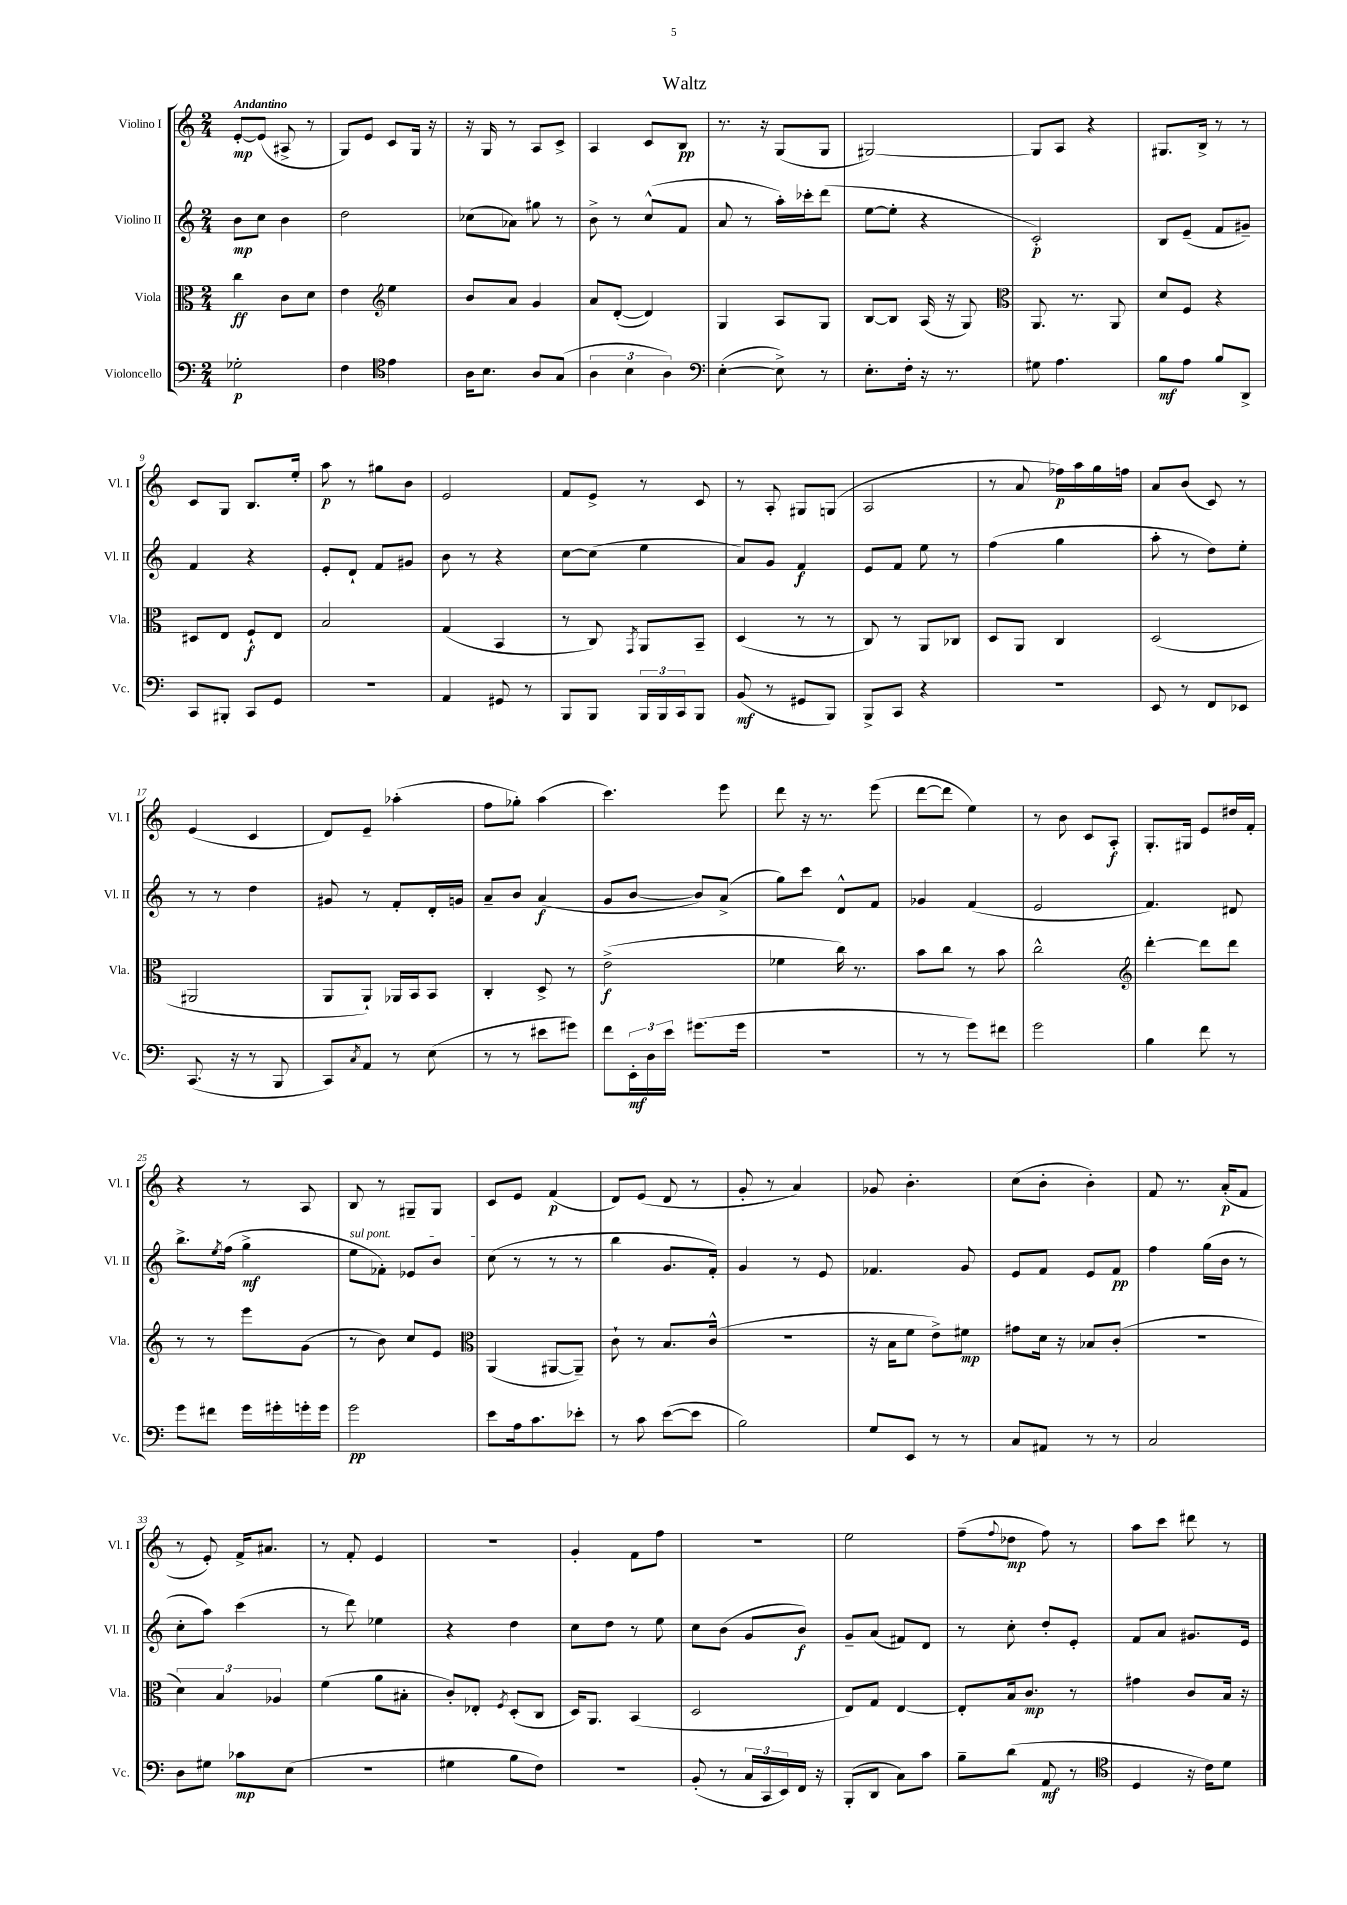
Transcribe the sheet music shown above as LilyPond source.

\header { title = "Waltz" }
<<
\new StaffGroup <<
\new Staff = "s0" \with { instrumentName = "Violino I" shortInstrumentName = "Vl. I" } {
    \clef treble \key c \major \numericTimeSignature \time 2/4 \tempo "Andantino"
    e'8~-.\mp e'8( ais8-> r8 |
    g8) e'8 c'8 g16 r16 |
    r16 g16 r8 a8 c'8-> |
    a4 c'8 b8\pp |
    r8. r16 g8( g8 |
    gis2~) |
    gis8 a8 r4 |
    gis8. b16-> r8 r8 |
    c'8 g8 b8. e''16-. |
    a''8\p r8 gis''8 b'8 |
    e'2 |
    f'8 e'8-> r8 c'8 |
    r8 a8-. gis8 g8( |
    a2 |
    r8 a'8 fes''16\p) a''16 g''16 f''16 |
    a'8 b'8( c'8) r8 |
    e'4( c'4 |
    d'8) e'8-- aes''4-.( |
    f''8 ges''8-.) a''4( |
    c'''4.) e'''8 |
    d'''8 r16 r8. e'''8( |
    d'''8~ d'''8 e''4) |
    r8 b'8 c'8 a8-.\f |
    g8.-. gis16 e'8 dis''16 f'16-. |
    r4 r8 a8 |
    b8 r8 gis8-- gis8 |
    c'8 e'8 f'4\p( |
    d'8) e'8( d'8 r8 |
    g'8-. r8 a'4) |
    ges'8 b'4.-. |
    c''8( b'8-. b'4-.) |
    f'8 r8. a'16-.\p( f'8 |
    r8 e'8-.) f'16-> ais'8. |
    r8 f'8-. e'4 |
    R2 |
    g'4-. f'8 f''8 |
    r2 |
    e''2 |
    f''8--( \appoggiatura { f''8 } des''8\mp f''8) r8 |
    a''8 c'''8 dis'''8 r8 \bar "|." |
}
\new Staff = "s1" \with { instrumentName = "Violino II" shortInstrumentName = "Vl. II" } {
    \clef treble \key c \major \numericTimeSignature \time 2/4
    b'8\mp c''8 b'4 |
    d''2 |
    ces''8( aes'8) gis''8 r8 |
    b'8-> r8 c''8-^( f'8 |
    a'8 r8 a''16-.) ces'''16-. d'''8( |
    e''8~ e''8-. r4 |
    c'2-.\p) |
    b8 e'8--( f'8 gis'8--) |
    f'4 r4 |
    e'8-. d'8-! f'8 gis'8 |
    b'8 r8 r4 |
    c''8~ c''8( e''4 |
    a'8) g'8 f'4\f |
    e'8 f'8 e''8 r8 |
    f''4( g''4 |
    a''8-. r8 d''8) e''8-. |
    r8 r8 d''4 |
    gis'8 r8 f'8-. d'16-. g'16 |
    a'8-- b'8 a'4\f( |
    g'8 b'8~ b'8) a'8->( |
    g''8) c'''8 d'8-^ f'8 |
    ges'4 f'4( |
    e'2 |
    f'4.) dis'8 |
    b''8.-> \acciaccatura { e''8 } f''16( g''4->\mf |
    \once \override TextSpanner.bound-details.left.text = \markup { \italic "sul pont." } e''8\startTextSpan fes'8-.) ees'8 b'8 |
    c''8\stopTextSpan( r8 r8 r8 |
    b''4 g'8. f'16-.) |
    g'4 r8 e'8 |
    fes'4. g'8 |
    e'8 f'8 e'8 f'8\pp |
    f''4 g''16( b'16 r8 |
    c''8-. a''8) c'''4( |
    r8 d'''8) ees''4 |
    r4 d''4 |
    c''8 d''8 r8 e''8 |
    c''8 b'8( g'8 b'8\f) |
    g'8-- a'8( fis'8) d'8 |
    r8 c''8-. d''8-. e'8-. |
    f'8 a'8 gis'8. e'16 \bar "|." |
}
\new Staff = "s2" \with { instrumentName = "Viola" shortInstrumentName = "Vla." } {
    \clef alto \key c \major \numericTimeSignature \time 2/4
    c''4\ff c'8 d'8 |
    e'4 \clef treble e''4 |
    b'8 a'8 g'4 |
    a'8 d'8~-.( d'4) |
    g4 a8 g8 |
    b8~ b8 a16( r16 g8) |
    \clef alto a,8. r8. a,8 |
    d'8 f8 r4 |
    dis8 e8 f8-!\f e8 |
    b2 |
    g4( b,4 |
    r8 c8) \acciaccatura { g,8 } a,8 b,8-- |
    d4( r8 r8 |
    c8) r8 a,8 ces8 |
    d8 a,8 c4 |
    d2( |
    ais,2 |
    a,8 a,8-!) aes,16 b,16 b,8 |
    c4-. d8-> r8 |
    e'2->\f( |
    fes'4 c''16) r8. |
    b'8 c''8 r8 b'8 |
    c''2-^ |
    \clef treble d'''4~-. d'''8 d'''8 |
    r8 r8 e'''8 g'8( |
    r8 b'8) c''8 e'8 |
    \clef alto a,4( ais,8~ ais,8--) |
    c'8-! r8 b8. c'16-^( |
    R2 |
    r16 b16 f'8 e'8->) fis'8\mp |
    gis'8 d'16 r16 bes8 c'8-.( |
    r2 |
    \tuplet 3/2 { d'4) b4 aes4 } |
    f'4( a'8 bis8-. |
    c'8-.) ees8-. \acciaccatura { f8 } d8-.( c8 |
    d16) a,8. b,4( |
    d2 |
    e8) g8 e4~ |
    e8-. b16 c'8.\mp r8 |
    gis'4 c'8 b16 r16 \bar "|." |
}
\new Staff = "s3" \with { instrumentName = "Violoncello" shortInstrumentName = "Vc." } {
    \clef bass \key c \major \numericTimeSignature \time 2/4
    ges2-.\p |
    f4 \clef tenor e'4 |
    a16 b8. a8 g8( |
    \tuplet 3/2 { a4 b4 a4) } |
    \clef bass e4~-.( e8->) r8 |
    e8.-. f16-. r16 r8. |
    gis8 a4. |
    b8\mf a8 b8 d,8-> |
    c,8 bis,,8-. c,8 g,8 |
    R2 |
    a,4 gis,8 r8 |
    b,,8 b,,8 \tuplet 3/2 { b,,16 b,,16 c,16 } b,,8 |
    b,8\mf( r8 gis,8 b,,8) |
    b,,8-> c,8 r4 |
    R2 |
    e,8 r8 f,8 ees,8 |
    c,8.( r16 r8 b,,8 |
    c,8) \acciaccatura { c8 } a,8 r8 e8( |
    r8 r8 eis'8 gis'8) |
    f'8 \tuplet 3/2 { e,16-.\mf d16 e'16 } gis'8.( gis'16 |
    R2 |
    r8 r8 g'8) fis'8 |
    g'2 |
    b4 f'8 r8 |
    g'8 fis'8 g'16 gis'16-. g'16-. g'16 |
    g'2\pp |
    e'8 a16 c'8. ees'8-. |
    r8 c'8 e'8~( e'8 |
    b2) |
    g8 e,8 r8 r8 |
    c8 ais,8 r8 r8 |
    c2 |
    d8 gis8 ces'8\mp e8( |
    r2 |
    gis4 b8 f8) |
    r2 |
    b,8-.( r8 \tuplet 3/2 { c16 c,16 e,16) } f,16 r16 |
    b,,8-.( d,8 c8) c'8 |
    b8-- d'8( a,8\mf r8 |
    \clef tenor d4 r16 c'16) d'8 \bar "|." |
}
>>
>>
